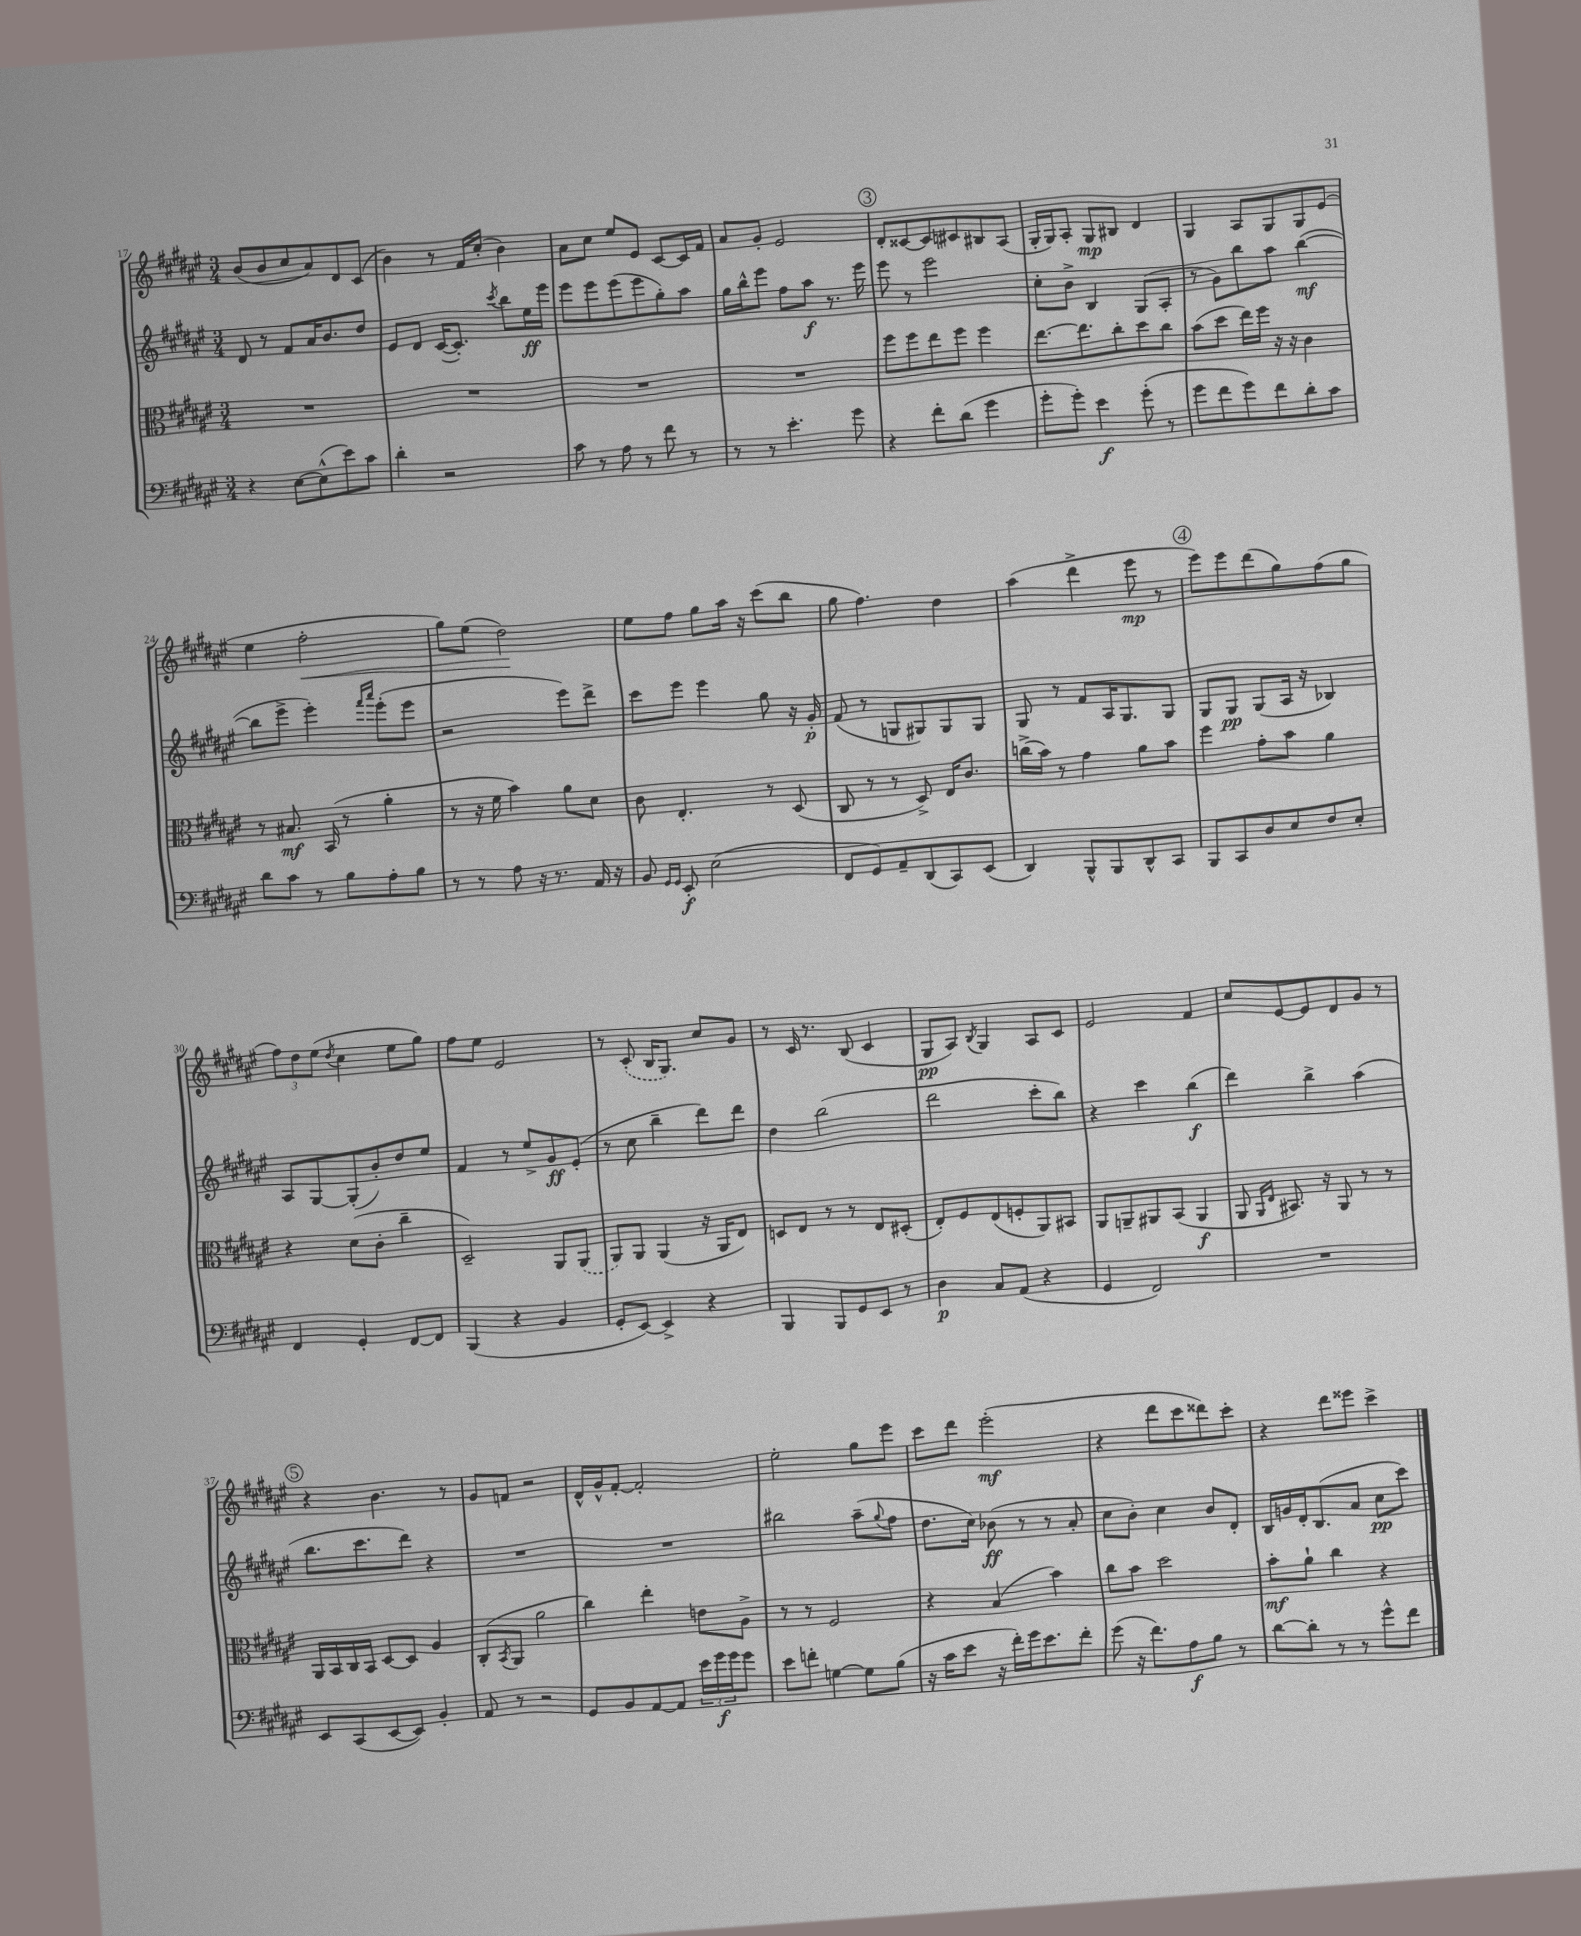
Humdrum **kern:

**kern	**kern	**kern	**kern
*staff4	*staff3	*staff2	*staff1
*clefF4	*clefC3	*clefG2	*clefG2
*k[f#c#g#d#a#e#]	*k[f#c#g#d#a#e#]	*k[f#c#g#d#a#e#]	*k[f#c#g#d#a#e#]
*M3/4	*M3/4	*M3/4	*M3/4
4r	2.r	8d#	(8b
.	.	8r	8b
[8E#	.	8f#	8cc#
(8E#^^]	.	16a#	8a#)
.	.	8.b	.
8e#)	.	.	8d#
8c#	.	8dd#	(8c#
=	=	=	=
4d#'	2.r	8e#	4b)
.	.	8d#	.
2r	.	([16c#	8r
.	.	8.c#'])	.
.	.	.	16f#
.	.	.	(16cc#'
.	.	8qccc#	.
.	.	8bb	4b)
.	.	16ee#	.
.	.	16eee#	.
=	=	=	=
8c#	2.r	8eee#	8a#
8r	.	8eee#	8cc#
8A#	.	(8eee#	8ee#
8r	.	8eee#	8e#
8f#	.	8gg#')	[8c#
8r	.	8aa#	16c#]
.	.	.	16f#
=	=	=	=
8r	2.r	16gg#	8a#
.	.	16bb^^	.
8r	.	8eee#	8g#'
4.e#'	.	8ff#	2e#
.	.	8aa#	.
.	.	8.r	.
8g#	.	.	.
.	.	16eee#	.
=	=	=	=
4r	8ff#	8eee#	8d#'
.	8ff#	8r	[8c##
8f#'	8ee#	2eee#	8c##]
(8d#	8ff#	.	8c#
4g#	4ff#	.	8B#
.	.	.	(8A#
=	=	=	=
8g#'	[8.ee#	8cc#'	16G#'
.	.	.	16G#)
8g#')	.	8b^	8A#'
.	8.ee#]	.	.
4e#	.	4B	8G#
.	8cc#'	.	8B#
(8g#'	8dd#	(8G#	4d#
8r	8cc#	8A#'	.
=	=	=	=
8g#	(8b	8r	4G#
8f#	8dd#	8g#)	.
8g#)	16ee#)	8bb	8A#
.	16ff#	.	.
8f#	16r	8aa#	8G#
.	16r	.	.
8d#'	4c#	([4bb	8G#
8c#	.	.	(8e#
=	=	=	=
8d#	8r	8bb]	4ee#
8c#	8.B#	8eee#^	.
8r	.	4eee#')	2ff#'
.	(16BB	.	.
8B	8r	.	.
.	.	16qqfff#	.
.	.	16qqaaa#	.
8A#'	4a#'	(8eee#'	.
8B	.	8eee#	.
=	=	=	=
8r	8r	2r	8gg#)
8r	16r	.	(8ee#
.	16f#	.	.
8A#	4b)	.	2dd#)
16r	.	.	.
8.r	.	.	.
.	8a#	8eee#)	.
16AA#	8d#	8ddd#^	.
16r	.	.	.
=	=	=	=
8BB	8c#	8ccc#	8ee#
16qqGG#	.	.	.
16qqGG#	.	.	.
8EE#'	4.E#'	8eee#	8ff#
(2E#	.	4eee#	8gg#
.	.	.	16aa#
.	.	.	16r
.	8r	8gg#	(8ccc#
.	(8D#	16r	8bb
.	.	16g#'	.
=	=	=	=
8FF#	8C#	(8f#	8gg#
8GG#)	8r	8r	4.ff#)
8AA#~	8r	8G	.
(8DD#	8D#^)	8G#)	.
8CC#)	16E#	8G#	4dd#
.	8.c#	.	.
(8EE#	.	8G#	.
=	=	=	=
4DD#)	(16cc^	8G#	(4aa#
.	16b)	.	.
.	8r	8r	.
8BBB^^	4g#	8f#	4ddd#^
8BBB	.	16A#	.
.	.	8.G#	.
8DD#^^	8a#	.	8eee#
8CC#	8b	8G#	8r
=	=	=	=
8BBB	4ff#	8G#	8eee#)
8CC#	.	8G#	8eee#
8D#	8g#'	(8G#	(8ddd#
8E#	8b	16A#	8gg#)
.	.	16r	.
8F#	4a#	4B-)	(8ff#
8E#'	.	.	8gg#
=	=	=	=
4FF#	4r	8A#	12ff#)
.	.	.	12dd#
.	.	[8G#	.
.	.	.	(12ee#
.	.	.	8qdd#
4GG#'	(8d#	(8G#']	4cc#
.	8c#'	8b')	.
[8FF#	4cc#~	8dd#	8ee#
8FF#]	.	8ee#	8gg#)
=	=	=	=
(4BBB	2D#~)	4f#	8ff#
.	.	.	8ee#
4r	.	8r	2e#
.	.	8ee#^	.
4BB	8AA#	8g#	.
.	(8AA#	(8e#'	.
=	=	=	=
8GG#'	8AA#)	8r	8r
[8EE#)	8AA#	8cc#	(8c#'
4EE#^]	(4AA#	4bb~	16B
.	.	.	8.G#)
4r	16r	8ddd#)	8cc#
.	16AA#	.	.
.	8E#)	8ddd#	8g#
=	=	=	=
4BBB	8D	4dd#	8r
.	8E#	.	16c#
.	.	.	8.r
8BBB	8r	(2bb	.
8GG#	8r	.	(8B
8EE#	8E#	.	4c#
8r	(8D#'	.	.
=	=	=	=
4D#	8E#')	2ddd#	8G#
.	8F#	.	8A#)
.	.	.	8qB
8C#	(8E#	.	4G#
(8AA#	8F'	.	.
4r	8AA#)	8ccc#'	8A#
.	8BB#	8bb)	8c#
=	=	=	=
4GG#	8AA#	4r	2e#
.	8AA~	.	.
2FF#)	8AA#	4ccc#	.
.	(8BB	.	.
.	4AA#	(4bb	4f#
=	=	=	=
2.r	8AA#	4ddd#)	8cc#
.	16qqAA#	.	.
.	16qqE#	.	.
.	8.BB#)	.	[8e#
.	.	4bb^	8e#]
.	16r	.	.
.	8AA#	.	8d#
.	8r	(4aa#	8g#
.	8r	.	8r
=	=	=	=
8EE#	16AA#	8.bb	4r
.	16BB	.	.
(8CC#	16C#	.	.
.	16BB	8.ccc#	.
[8EE#	[8D#	.	4.b
8EE#])	8D#]	8ddd#)	.
4BB'	4A#	4r	.
.	.	.	8r
=	=	=	=
8AA#	(8C#'	2.r	8g#
.	8qBB	.	.
8r	8AA#	.	8f
2r	2a#	.	2r
=	=	=	=
8GG#	4cc#)	2.r	16d#^^
.	.	.	16g#^^
8BB	.	.	[8f#'
[8AA#	4ee#'	.	2f#']
8AA#]	.	.	.
24e#	8e	.	.
24g#	.	.	.
24g#	.	.	.
8g#	8A#^	.	.
=	=	=	=
8e#	8r	2bb#	2ee#'
8f'	8r	.	.
[4G	2F#	.	.
8G]	.	(8aa#~	8gg#
.	.	8qqgg#	.
(8B	.	8ff#	8eee#
=	=	=	=
16r	4r	8.dd#	8ccc#
16c#	.	.	.
8e#	.	.	8ddd#
.	.	16cc#)	.
16r	(4B	(8b-	(2eee#'
16f#')	.	.	.
16g#	.	8r	.
8.e#	.	.	.
.	4b)	8r	.
8f#'	.	8a#'	.
=	=	=	=
(8g#	8cc#	8cc#	4r
16r	8b	8b')	.
8.f#)	.	.	.
.	2dd#	4cc#	8ddd#
8A#	.	.	8ccc#
8B	.	8b	8ddd##)
8r	.	8d#'	8ccc#'
=	=	=	=
[8d#	8b'	16B	4r
.	.	16g	.
8d#']	8a#`	16d#'	.
.	.	(8.B	.
8r	4cc#	.	8ddd#
8r	.	8a#	8eee##
8g#^^	4r	8cc#	4ccc#^
8f#	.	8ccc#)	.
==	==	==	==
*-	*-	*-	*-
